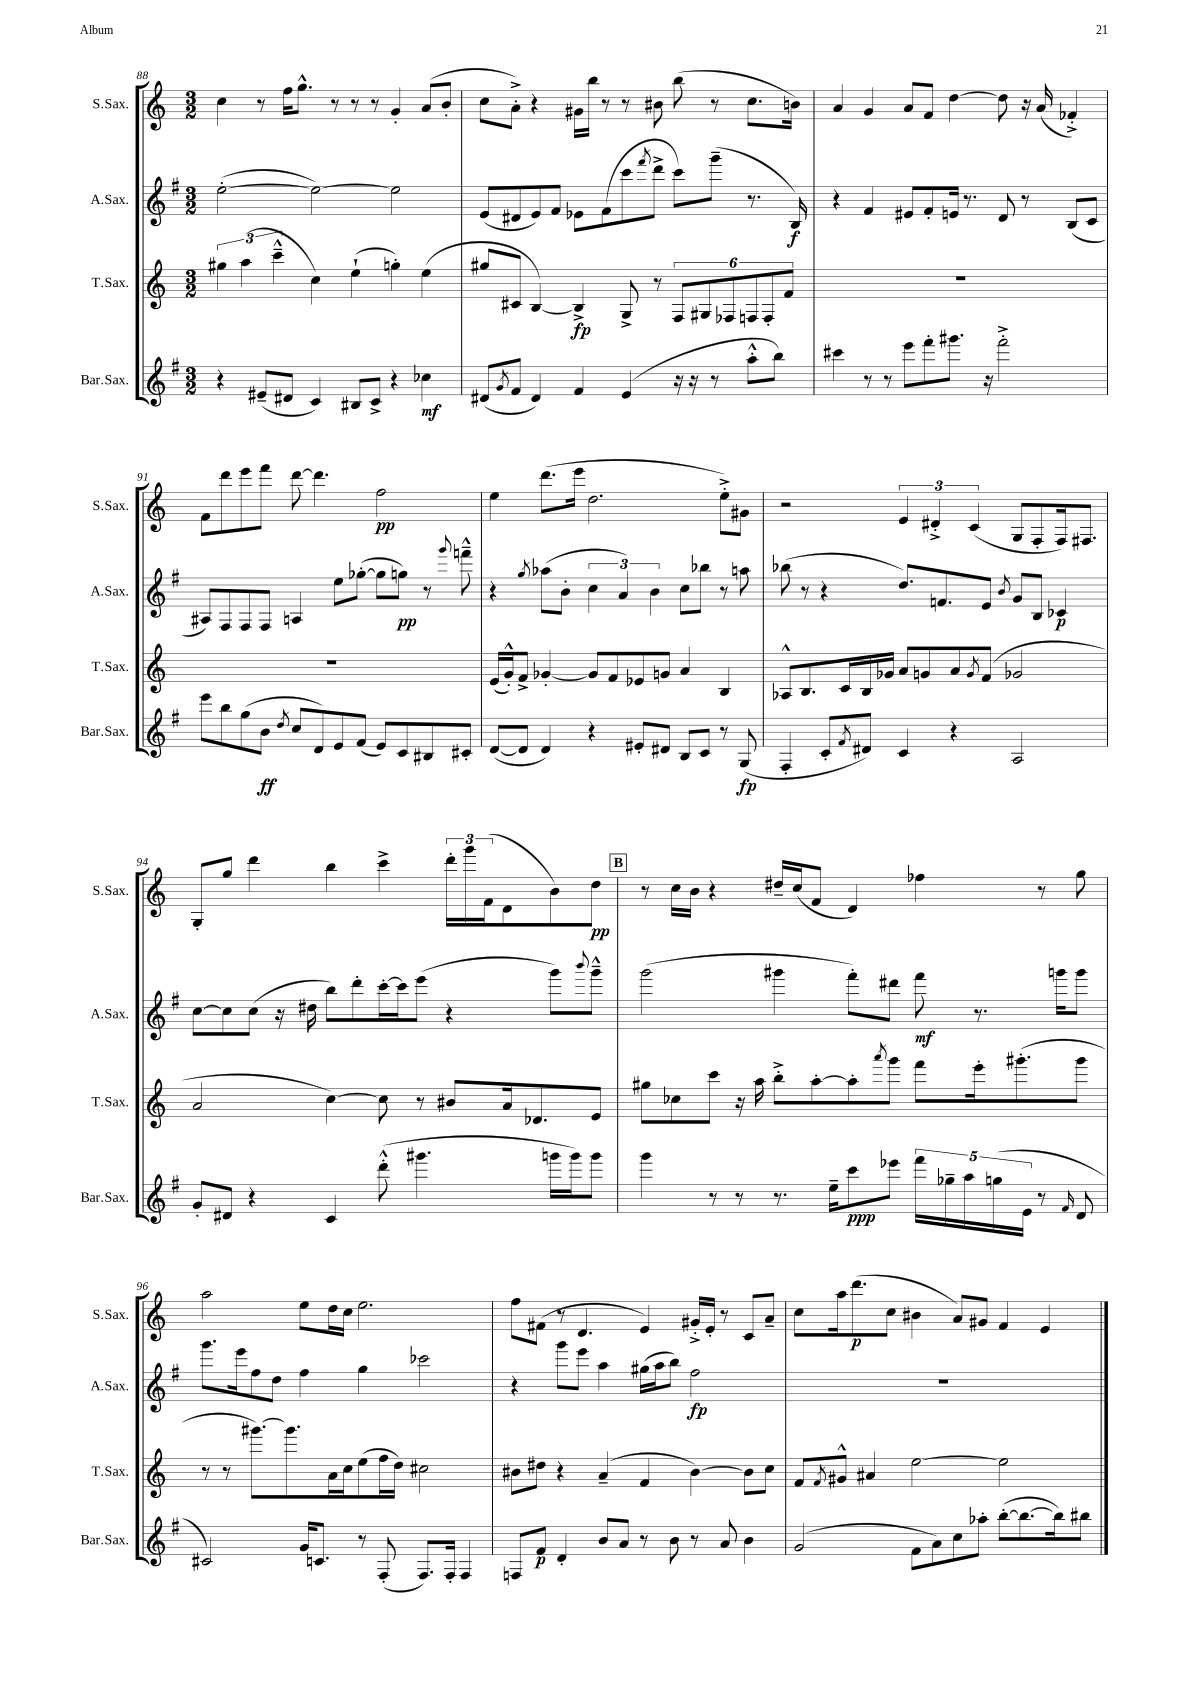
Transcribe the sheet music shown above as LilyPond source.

<<
\new StaffGroup <<
\new Staff = "s0" \with { instrumentName = "S.Sax." shortInstrumentName = "S.Sax." } {
    \clef treble \key c \major \numericTimeSignature \time 3/2
    c''4 r8 f''16 g''8.-^ r8 r8 r8 g'4-. a'8( b'8-. |
    c''8 a'8-.->) r4 gis'16 b''16 r8 r8 bis'8 b''8( r8 c''8. b'16) |
    a'4 g'4 a'8 f'8 d''4~ d''8 r16 a'16( fes'4-.->) |
    f'8 d'''8 e'''8 f'''8 d'''8~ d'''4. f''2\pp |
    e''4 d'''8.( e'''16 d''2. e''8-.->) gis'8 |
    r2 \tuplet 3/2 { e'4 dis'4-.-> c'4( } g8 f8-. f16) fis8. |
    g8-. g''8 d'''4 b''4 c'''4-> \tuplet 3/2 { d'''16-. g'''16 f'16( } d'8 b'8) d''8\pp |
    \mark \markup { \box "B" } r8 c''16 b'16 r4 dis''16-- c''16( f'8 d'4) fes''4 r8 g''8 |
    a''2 e''8 d''16 c''16 e''2. |
    f''8 fis'8( r8 d'4. e'4) gis'16-.-> e'16-. r8 c'8 a'8-- |
    c''8 a''16 d'''8.\p( c''8 bis'4 a'8) gis'8 f'4 e'4 \bar "|." |
}
\new Staff = "s1" \with { instrumentName = "A.Sax." shortInstrumentName = "A.Sax." } {
    \clef treble \key g \major \numericTimeSignature \time 3/2
    e''2~-.( e''2~) e''2 |
    e'8( dis'8 e'8) fis'8 ees'8 fis'8( c'''8 \acciaccatura { fis'''8 } d'''8-> c'''8) g'''8--( r8. b16\f) |
    r4 fis'4 eis'8 fis'8-. e'16 r8. d'8 r8 b8( c'8 |
    ais8) fis8 fis8 fis8 a4 e''8 ges''8~-.( ges''8 g''8\pp) r8 \appoggiatura { g'''8 } f'''8---^ |
    r4 \acciaccatura { g''8 } aes''8( b'8-. \tuplet 3/2 { c''4 a'4) b'4 } c''8 bes''8 r8 a''8 |
    bes''8( r8 r4 d''8.) f'8. e'8 \acciaccatura { b'8 } g'8 b8 ces'4\p |
    c''8~ c''8 c''8( r16 dis''16 b''8) d'''8-. c'''16~-. c'''16 e'''8( r4 g'''8) \appoggiatura { b'''8 } g'''8---^ |
    \mark \markup { \box "B" } g'''2( gis'''4 fis'''8-.) dis'''8 fis'''8\mf r8. g'''16 g'''8 |
    g'''8. e'''16 fis''8 d''8 fis''4 g''4 ces'''2 |
    r4 g'''8 e'''8 a''4 gis''16( a''16 b''8) fis''2\fp |
    R1. \bar "|." |
}
\new Staff = "s2" \with { instrumentName = "T.Sax." shortInstrumentName = "T.Sax." } {
    \clef treble \key c \major \numericTimeSignature \time 3/2
    \tuplet 3/2 { gis''4 a''4( c'''4---^ } c''4) e''4-!( g''4-.) e''4( |
    gis''8 cis'8 b4~) b4->\fp g8-> r8 \tuplet 6/4 { f8 gis8 fes8 f8 f8-. f'8 } |
    R1. |
    R1. |
    e'16( g'16-.-^) f'8-> ges'4~-. ges'8 f'8 ees'8 g'8 a'4 b4 |
    aes8-^ b8. c'16 b16 ges'16 a'8 g'8 a'8 \acciaccatura { g'8 } f'8( ges'2 |
    a'2 c''4~) c''8 r8 bis'8 a'16 des'8. e'8 |
    \mark \markup { \box "B" } gis''8 ces''8 c'''8 r16 a''16 b''8-.-> a''8~-. a''8-. \acciaccatura { a'''8 } g'''8 f'''8 e'''16-. gis'''8.-.( gis'''8 |
    r8 r8 gis'''8.~) gis'''8. a'16 c''16 e''8( f''16 d''16) cis''2 |
    bis'8 dis''8 r4 a'4--( f'4 bis'4~) bis'8 c''8 |
    f'8 \acciaccatura { f'8 } gis'8-^ ais'4 e''2~ e''2 \bar "|." |
}
\new Staff = "s3" \with { instrumentName = "Bar.Sax." shortInstrumentName = "Bar.Sax." } {
    \clef treble \key g \major \numericTimeSignature \time 3/2
    r4 eis'8--( dis'8 c'4) bis8 c'8-> r4 ces''4\mf |
    dis'8( \acciaccatura { g'8 } fis'8 dis'4) fis'4 e'4( r16 r16 r8 a''8-.-^ b''8) |
    cis'''4 r8 r8 e'''8 fis'''8-. gis'''8. r16 fis'''2-.-> |
    e'''8 b''8 g''8( b'8\ff \acciaccatura { d''8 } c''8 d'8) e'8 fis'8( e'8) c'8 bis8 cis'8-. |
    d'8~( d'8 d'4) r4 eis'8-. dis'8 b8 c'8 r8 g8\fp( |
    fis4-. c'8-. \acciaccatura { fis'8 } dis'8) c'4 r4 a2 |
    g'8-. dis'8 r4 c'4 d'''8-.-^( gis'''4. g'''16 g'''16) g'''8 |
    \mark \markup { \box "B" } g'''4 r8 r8 r8. e''16-- c'''8\ppp ees'''8 \tuplet 5/4 { fis'''16 ges''16-- a''16 g''16( e'16 } r8 \grace { fis'16 } d'8 |
    cis'2) g'16 c'8. r8 fis8-.( fis8.) fis16-. fis4 |
    f8 fis'8\p d'4-. b'8 a'8 r8 b'8 r8 a'8 b'4 |
    g'2( fis'8 a'8) c''8 aes''8-. b''8~-.( b''8.~ b''16) bis''8 \bar "|." |
}
>>
>>
\layout { \context { \Score currentBarNumber = #88 } }
